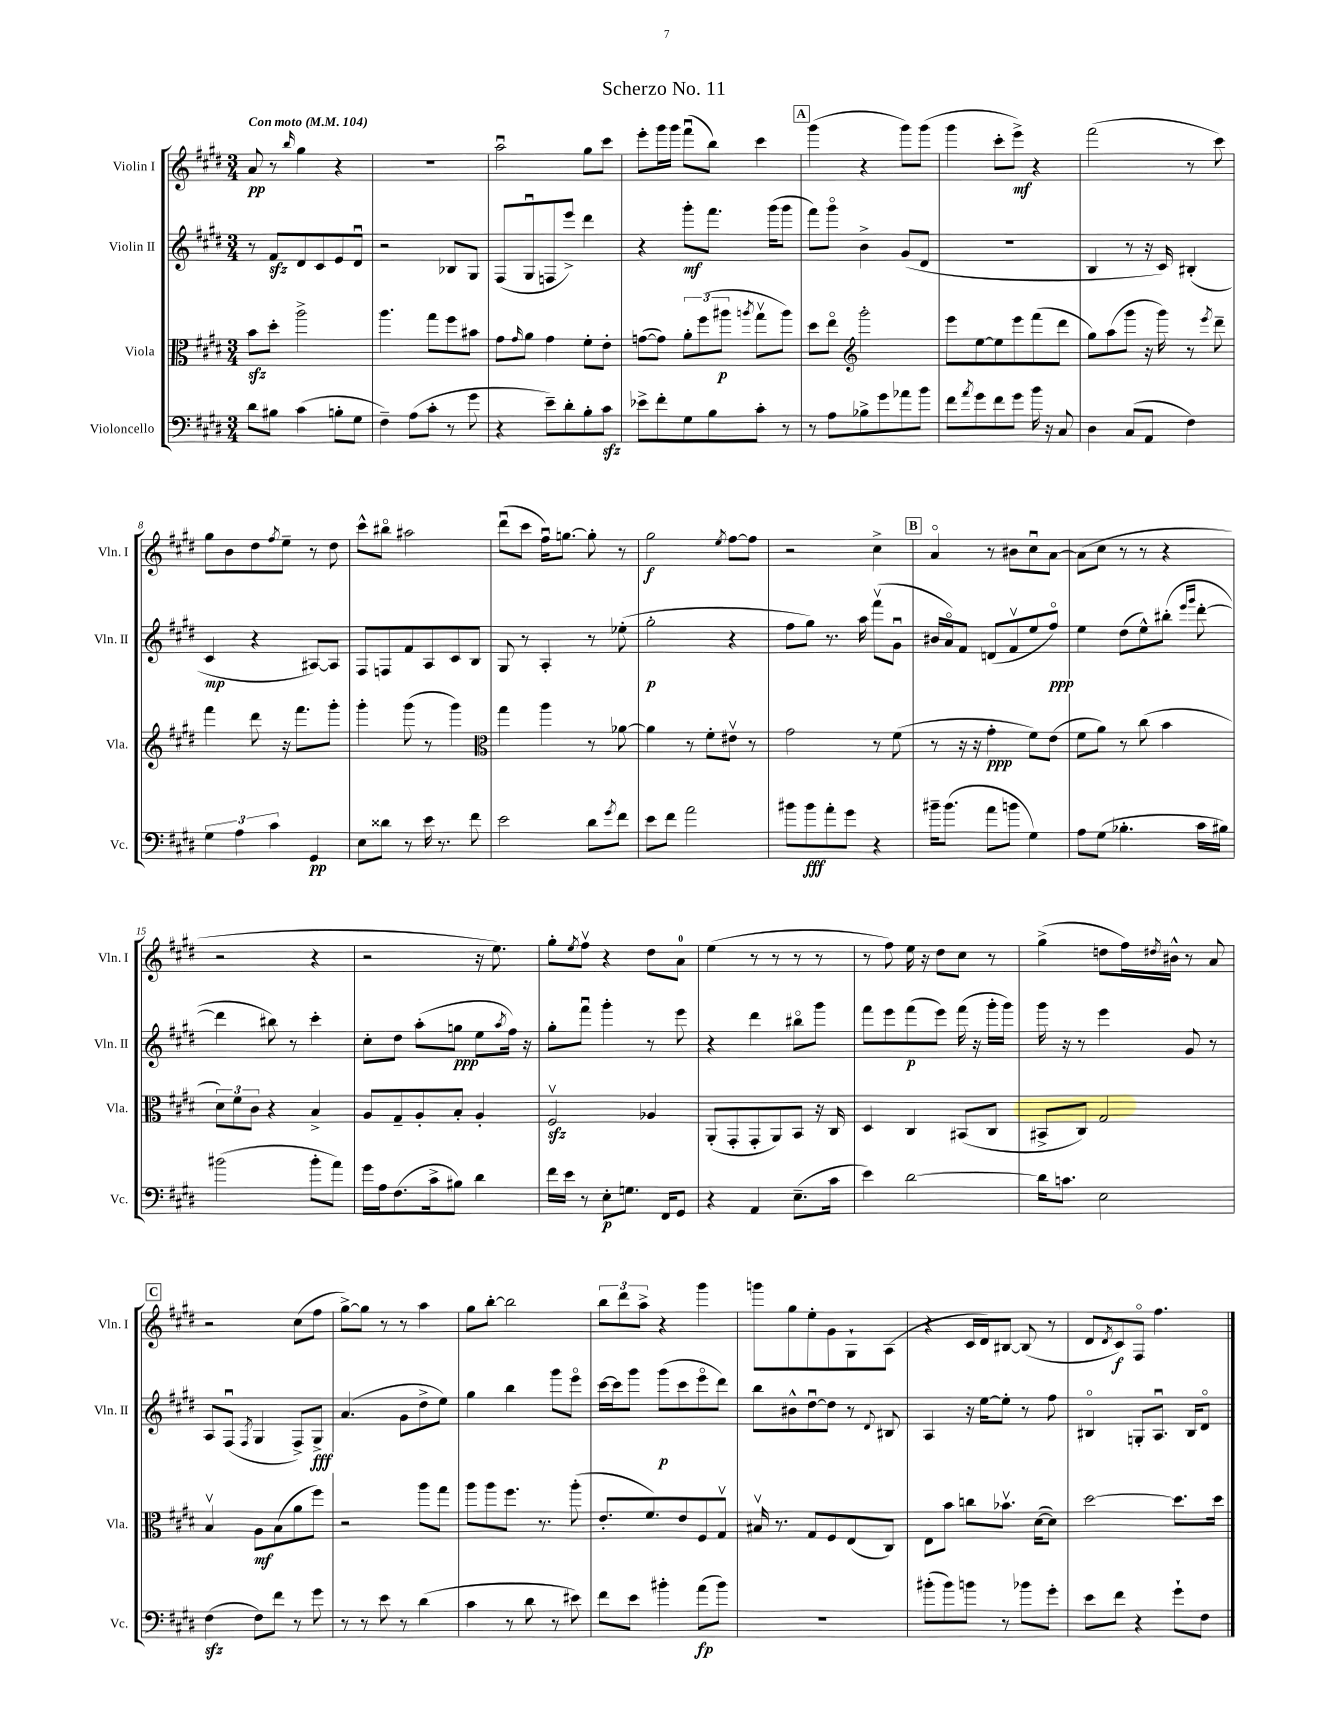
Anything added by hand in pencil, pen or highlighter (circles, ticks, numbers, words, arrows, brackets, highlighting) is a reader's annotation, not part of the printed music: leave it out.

**kern	**kern	**kern	**kern
*staff4	*staff3	*staff2	*staff1
*clefF4	*clefC3	*clefG2	*clefG2
*k[f#c#g#d#]	*k[f#c#g#d#]	*k[f#c#g#d#]	*k[f#c#g#d#]
*M3/4	*M3/4	*M3/4	*M3/4
*MM104	*MM104	*MM104	*MM104
8d#	8b	8r	8a
8B#	8dd#'	8f#	8r
.	.	.	16qqbb
(4c#	2aa^	8d#	4gg#
.	.	8c#	.
8B'	.	8e	4r
8G#	.	8d#u	.
=	=	=	=
4F#~)	4.aa	2r	2.r
(8A	.	.	.
8c#'	8gg#	.	.
8r	8ff#	8B-	.
8g#	8b#	8G#	.
=	=	=	=
4r	8g#	(8F#	2aau
.	16qqg#	.	.
.	8a	8G#u	.
8e~)	4g#	8F	.
8d#'	.	8eee^)	.
8B'	8f#'	4ddd#	8gg#
8c#	8e'	.	8ccc#
=	=	=	=
8e-^	([8g	4r	8eee'
8f#'	8g])	.	16ggg#
.	.	.	16ggg#
8G#	12a'	8ggg#'	(8fff#u
.	(12ff#	.	.
8B	.	8.fff#	8bb)
.	12aa#	.	.
.	8qaa	.	.
8c#'	8gg#v	.	4ccc#
.	.	(16ggg#	.
8r	8aa)	8ggg#	.
=	=	=	=
8r	8dd#	8fff#)	(4ggg#
8A	8eeo	8ggg#o	.
*	*clefG2	*	*
8B-^	2ggg#'	4b^	4r
8g#	.	.	.
8a-	.	(8g#	8ggg#)
8b	.	8d#	(8ggg#
=	=	=	=
8f#	8eee	2.r	4ggg#
8qa	.	.	.
8g#	[8ee	.	.
8f#	8ee]	.	8ccc#'
8g#	8eee	.	8eee^)
16b	(8fff#	.	4r
16r	.	.	.
8C#	8ddd#	.	.
=	=	=	=
4D#	8gg#)	4B	(2fff#
.	(8aa	.	.
(8C#	8ggg#	8r	.
8AA	16r	16r	.
.	16ggg#)	16c#)	.
4F#)	8r	(4B#'	8r
.	8qeee	.	.
.	8ddd#~	.	8ccc#)
=	=	=	=
6G#	4fff#	4c#	8gg#
.	.	.	8b
6A	.	.	.
.	8ddd#	4r	8dd#
6c#	.	.	.
.	.	.	8qff#
.	16r	.	8ee~
.	8.fff#	.	.
4GG#	.	[8A#)	8r
.	8ggg#'	8A#]	8dd#
=	=	=	=
8E	4ggg#'	8F#	8ccc#^^
8d##	.	8F	8bb#o
8r	(8ggg#	8f#	2aa#
16e	8r	8A	.
8.r	.	.	.
.	4ggg#)	8c#	.
8f#	.	8B	.
=	=	=	=
*	*clefC3	*	*
2e	4gg#	8G#	(8ddd#u
.	.	8r	8ccc#
.	4aa	4A'	16ff#u)
.	.	.	[8.gg
8d#	8r	8r	8gg']
8qg#	.	.	.
8f#	[8a-	(8ee-'	8r
=	=	=	=
8e	4a-]	2gg#'	2gg#
8f#	.	.	.
2a	8r	.	.
.	8f#'	.	.
.	.	.	8qee
.	8e#v	4r	[8ff#
.	8r	.	8ff#]
=	=	=	=
8b#	2g#	8ff#	2r
8b#	.	8gg#)	.
8a'	.	8.r	.
8g#	.	.	.
.	.	16aa	.
4r	8r	(8fff#v	4cc#^
.	(8f#	8g#u	.
=	=	=	=
16b#~	8r	16b#	4ao
(8.b#	.	16ao)	.
.	16r	8f#	.
.	16r	.	.
8a	4g#'	(8d	8r
8b	.	8f#v	8b#
4G#)	8f#)	8ee	8cc#u
.	(8e	8ff#o)	[8a
=	=	=	=
8A	8f#	4ee	(8a]
(8G#	8a)	.	8cc#
4.B-'	8r	(8dd#	8r
.	(8cc#	8ee^^)	8r
.	4b	(8bb#'	4r
.	.	16qqeee	.
.	.	16qqggg#	.
16c#	.	[8ddd#'	.
16B#)	.	.	.
=	=	=	=
(2b#	12d#)	4ddd#]	2r
.	12f#	.	.
.	12c#	.	.
.	4r	8bb#)	.
.	.	8r	.
8b#'	4B^	4ccc#'	4r
8a)	.	.	.
=	=	=	=
16g#	8A	8cc#'	2r
16A	.	.	.
(8.F#	8G#~	8dd#	.
.	8A'	(8aa'	.
16c#^	.	.	.
8B#)	8B'	8gg	.
4d#	4A'	8ee	16r
.	.	.	8.ee)
.	.	8qaa	.
.	.	16ff#)	.
.	.	16r	.
=	=	=	=
16f#	2F#v	8gg#'	8gg#'
16e	.	.	.
.	.	.	8qee
8r	.	8fff#u	8ff#v
8E'	.	4ggg#'	4r
8.G	.	.	.
.	4A-	8r	8dd#
16FF#	.	.	.
8GG#	.	8eee	8a
=	=	=	=
4r	(8AA'	4r	(4ee
.	8GG#'	.	.
4AA	8GG#'	4ddd#	8r
.	8AA)	.	8r
(8.E~	8BB	8bb#o	8r
.	16r	8ggg#	8r
16c#	16C#	.	.
=	=	=	=
4e)	4D#	8fff#	8r
.	.	8eee	8ff#)
[2d#	4C#	(8fff#	16ee
.	.	.	16r
.	.	8eee)	8dd#
.	(8BB#	(16fff#	8cc#
.	.	16r	.
.	8C#	16ggg#'	8r
.	.	16ggg#)	.
=	=	=	=
16d#]	8BB#^	16ggg#	(4gg#^
8.c	.	16r	.
.	8C#)	8r	.
2E	2G#	4eee	8dd
.	.	.	16ff#)
.	.	.	8qdd#
.	.	.	16b#^^
.	.	8g#	8r
.	.	8r	8a
=	=	=	=
(4F#	4Bv	8A	2r
.	.	(8F#u	.
.	.	8qF#	.
8F#)	8A	4G#	.
8f#	(8B	.	.
8r	8a	8F#^)	(8cc#
8g#	8ff#)	8G#^	8ff#
=	=	=	=
8r	2r	(4.a	[8gg#^)
8r	.	.	8gg#]
8e	.	.	8r
8r	.	8g#	8r
(4d#	8aa	8dd#^	4aa
.	8gg#	8ee)	.
=	=	=	=
4c#	8aa	4gg#	8gg#
.	8aa	.	[8bb'
8r	8.ff#	4bb	2bb]
8d#	.	.	.
.	8.r	.	.
8r	.	8ggg#	.
8e#)	(8aa'	8eeeo	.
=	=	=	=
8f#	8.e'	[16ccc#	12bb
.	.	16ccc#]	.
.	.	.	12ddd#
8e	.	8ggg#	.
.	.	.	12aa^
.	8.f#)	.	.
4b#'	.	(8ggg#	4r
.	8e	8ccc#	.
(8a	8F#	8eeeo	4ggg#
8b#)	8G#v	8ddd#)	.
=	=	=	=
2.r	16B#v	8bb	8ggg
.	8.r	.	.
.	.	8b#^^	8gg#
.	8G#	[8dd#u	8ee'
.	8F#	8dd#]	8g#
.	(8E	8r	8G#`
.	.	8qqd#	.
.	8C#)	8B#	(8A
=	=	=	=
(8b#'	8E	4A	4r
8b#)	8b	.	.
8b	8cc	16r	16c#
.	.	[16ee	16d#)
8r	8.b-v	8ee']	[8B#
8b-	.	8r	(8B#]
.	([16d#	.	.
8g#'	8d#])	8ff#	8r
=	=	=	=
8e	[2dd#	4B#o	8d#
.	.	.	8qd#
8f#	.	.	8c#)
4r	.	8G'	8F#o
.	.	8.Au	4.ff#
8g#`	8.dd#]	.	.
.	.	16B#	.
8F#	.	8d#o	.
.	16dd#	.	.
==	==	==	==
*-	*-	*-	*-
